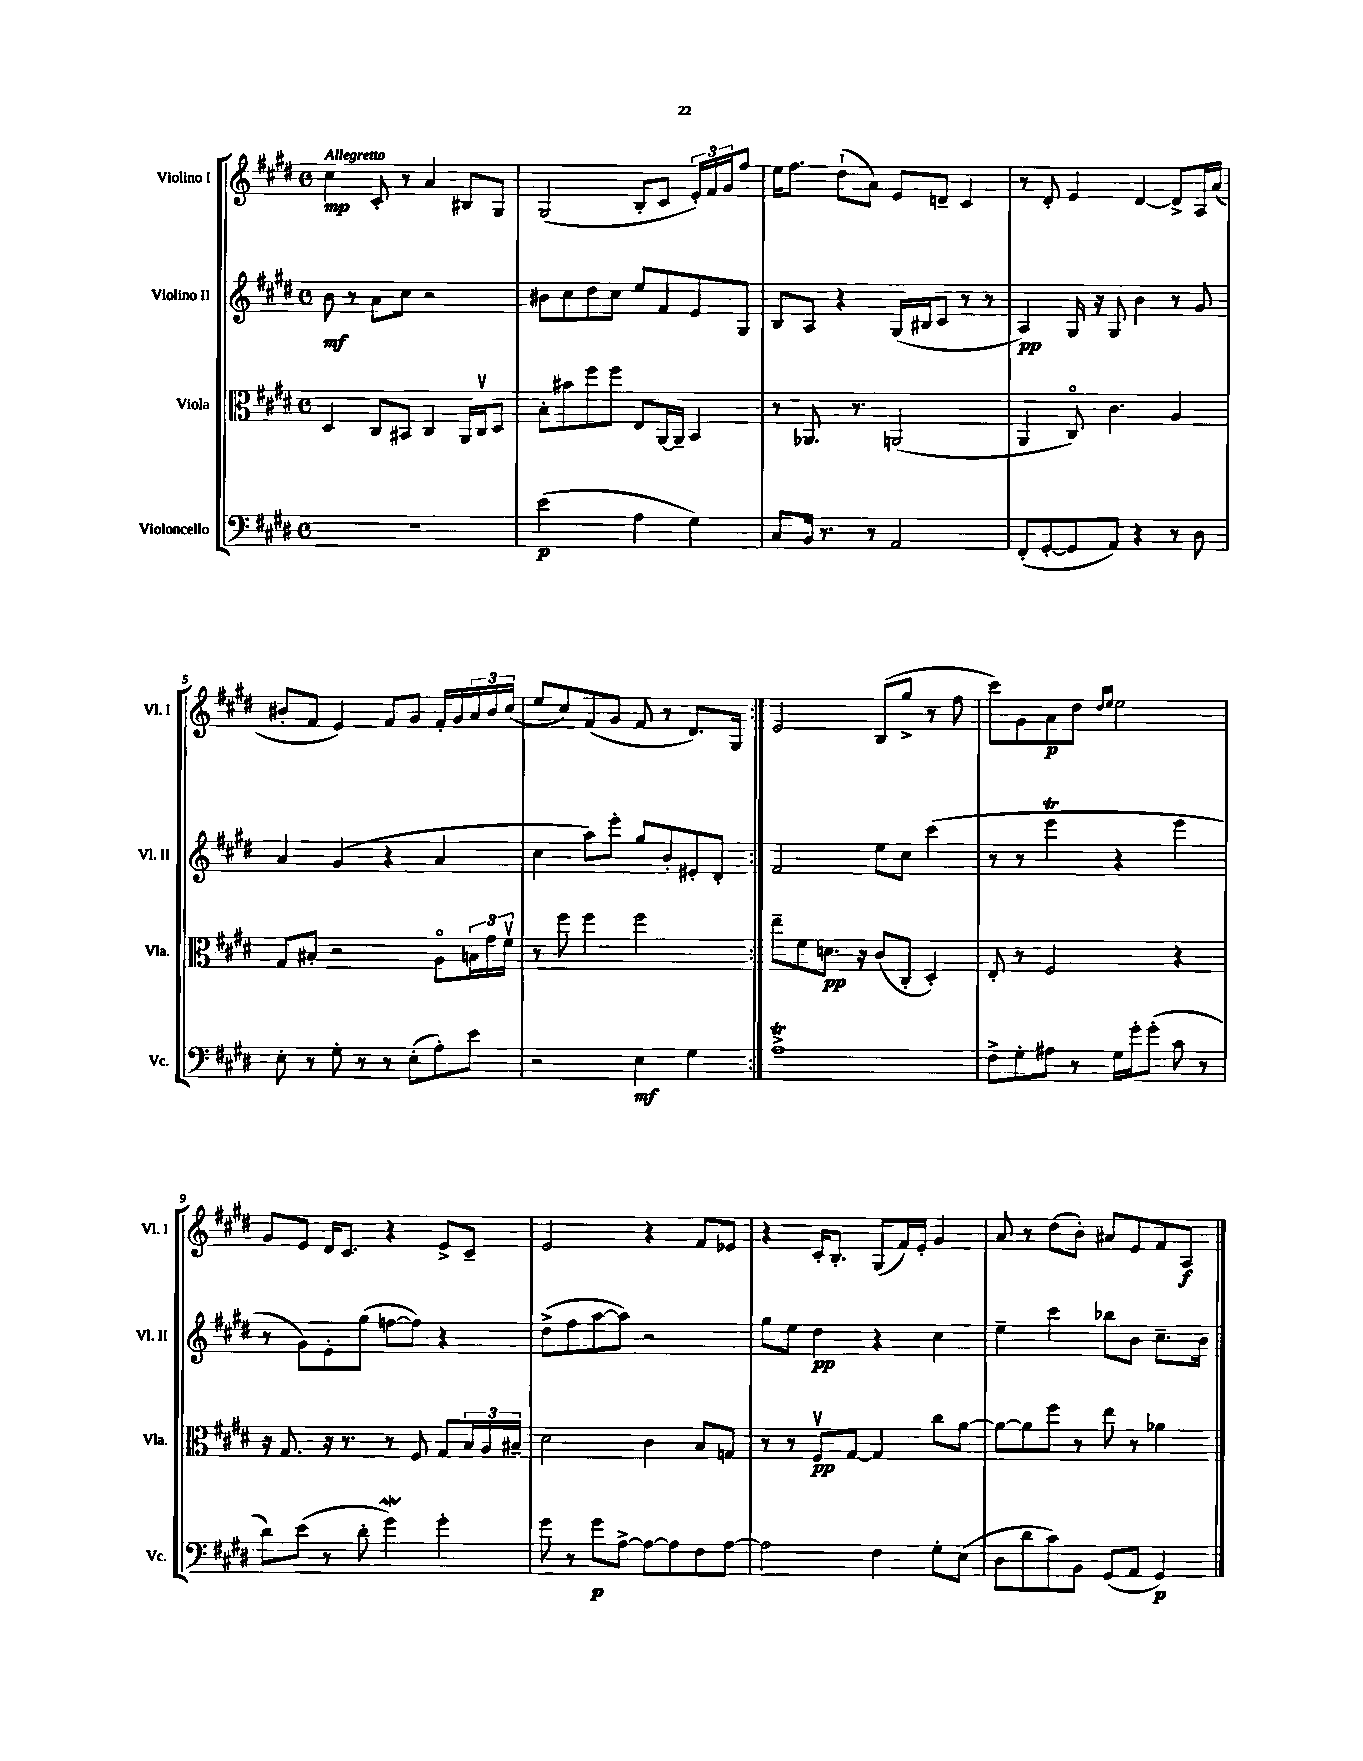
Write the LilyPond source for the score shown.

<<
\new StaffGroup <<
\new Staff = "s0" \with { instrumentName = "Violino I" shortInstrumentName = "Vl. I" } {
    \clef treble \key e \major \defaultTimeSignature \time 4/4 \tempo "Allegretto"
    \repeat volta 2 { cis''4\mp cis'8-. r8 a'4 bis8 gis8 |
    gis2( b8-. cis'8 \tuplet 3/2 { e'16-.) fis'16 gis'16 } fis''8 |
    e''16 fis''8. dis''8-!( a'8) e'8 d'8-- cis'4 |
    r8 dis'8-. e'4 dis'4~ dis'8-> a16 a'16( |
    bis'8-. fis'8 e'4) fis'8 gis'8 fis'16-. gis'16 \tuplet 3/2 { a'16 bis'16 cis''16( } |
    e''8 cis''8) fis'8( gis'8 fis'8 r8 dis'8.) gis16 | }
    e'2 b8( gis''8-> r8 fis''8 |
    cis'''8) gis'8 a'8\p dis''8 \grace { dis''16 e''16 } e''2 |
    gis'8 e'8 dis'16 cis'8. r4 e'8-> cis'8-- |
    e'2 r4 fis'8 ees'8 |
    r4 cis'16-. b8.-. gis8( fis'16) e'16-. gis'4 |
    a'8 r8 dis''8( b'8-.) ais'8 e'8 fis'8 a8\f \bar "|." |
}
\new Staff = "s1" \with { instrumentName = "Violino II" shortInstrumentName = "Vl. II" } {
    \clef treble \key e \major \defaultTimeSignature \time 4/4
    \repeat volta 2 { b'8\mf r8 a'8 cis''8 r2 |
    bis'8 cis''8 dis''8 cis''8 e''8 fis'8 e'8 gis8 |
    b8 a8 r4 gis16( bis16 cis'8 r8 r8 |
    a4\pp) gis16 r16 gis8 b'4 r8 gis'8 |
    a'4 gis'4( r4 a'4 |
    cis''4 a''8) e'''8-. gis''8 b'8-. eis'8-. dis'8-. | }
    fis'2 e''8 cis''8 cis'''4( |
    r8 r8 e'''4\trill r4 e'''4 |
    r8 gis'8) e'8-. gis''8( f''8~ f''8) r4 |
    dis''8->( fis''8 a''8~ a''8) r2 |
    gis''8 e''8 dis''4\pp r4 cis''4 |
    e''4-- cis'''4 bes''8 b'8 cis''8.-- b'16 \bar "|." |
}
\new Staff = "s2" \with { instrumentName = "Viola" shortInstrumentName = "Vla." } {
    \clef alto \key e \major \defaultTimeSignature \time 4/4
    \repeat volta 2 { dis4 cis8 bis,8 cis4 a,16 cis16\upbow dis8 |
    b8-. bis'8 fis''8 fis''8 e8 a,16~ a,16-- b,4 |
    r8 aes,8. r8. a,2( |
    a,4 cis8\flageolet) cis'4. a4 |
    gis8 bis8-. r2 a8\flageolet \tuplet 3/2 { b16 gis'16 fis'16\upbow } |
    r8 fis''8 fis''4 fis''2 | }
    e''8-- fis'8 d'8.\pp r16 cis'8( cis8-. dis4-.) |
    e8-. r8 fis2 r4 |
    r16 gis8. r16 r8. r8 fis8 gis8 \tuplet 3/2 { b16 a16 bis16-- } |
    dis'2 cis'4 b8 g8 |
    r8 r8 fis8\upbow\pp gis8~ gis4 cis''8 a'8~ |
    a'8~ a'8 fis''8 r8 e''8 r8 aes'4 \bar "|." |
}
\new Staff = "s3" \with { instrumentName = "Violoncello" shortInstrumentName = "Vc." } {
    \clef bass \key e \major \defaultTimeSignature \time 4/4
    \repeat volta 2 { R1 |
    e'2\p( a4 gis4) |
    cis8 b,16 r8. r8 a,2 |
    fis,8-.( gis,8~-. gis,8 a,8) r4 r8 dis8 |
    e8-. r8 gis8-. r8 r8 e8-.( a8-.) e'8 |
    r2 e4\mf gis4 | }
    a1->\trill |
    fis8-> gis8-. ais8 r8 gis16 gis'16-. gis'8-.( cis'8 r8 |
    dis'8) e'8( r8 dis'8-. gis'4\mordent) gis'4-. |
    gis'8 r8 gis'8\p a8~-> a8~ a8 fis8 a8~ |
    a2 fis4 gis8-. e8( |
    dis8 dis'8 cis'8) b,8 gis,8( a,8 gis,4\p) \bar "|." |
}
>>
>>
